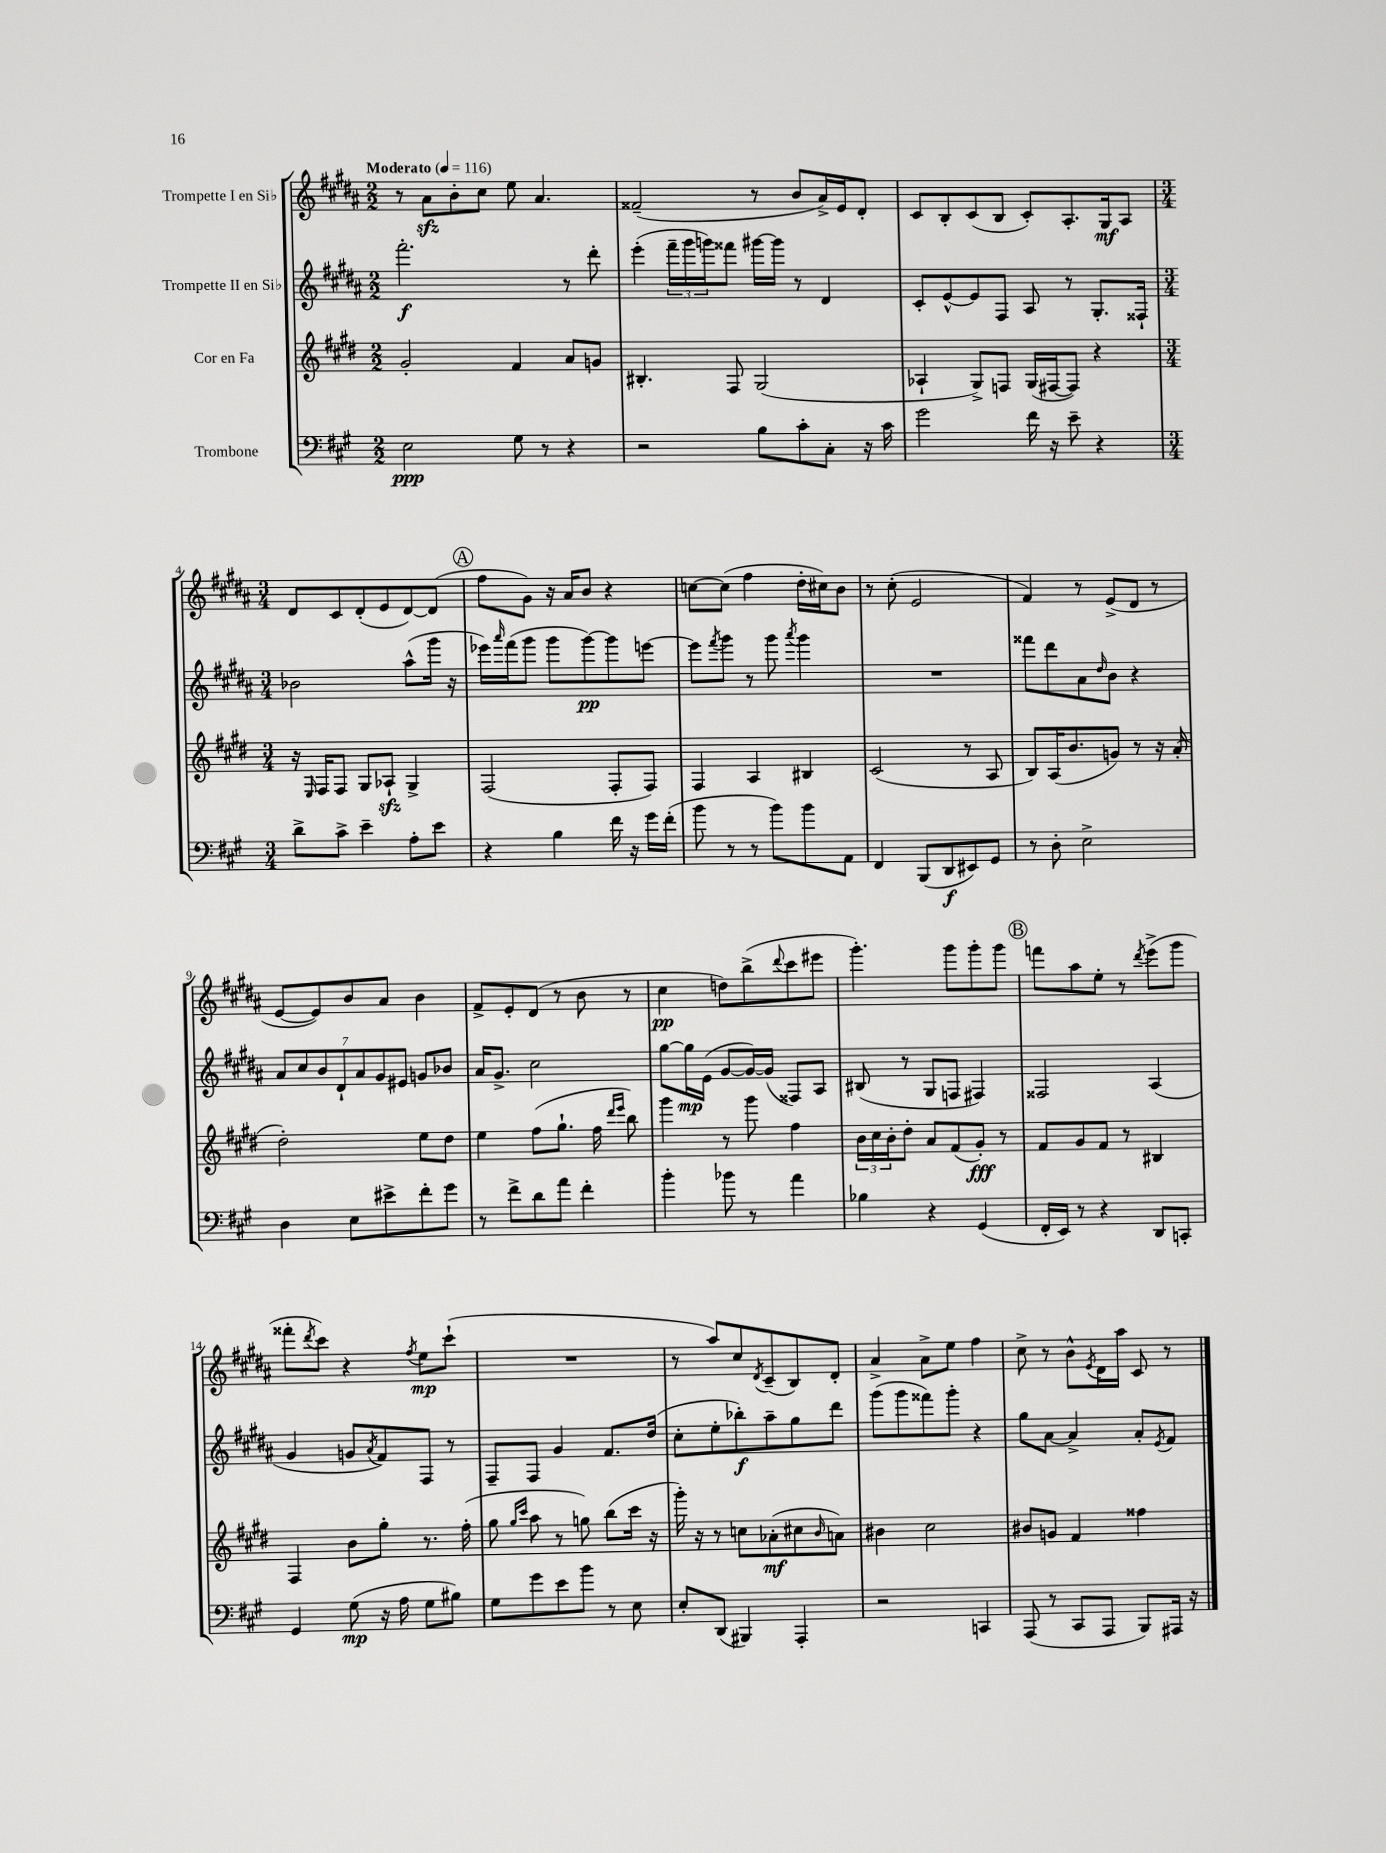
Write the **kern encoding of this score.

**kern	**dynam	**kern	**dynam	**kern	**dynam	**kern	**dynam
*part4	*part4	*part3	*part3	*part2	*part2	*part1	*part1
*staff4	*staff4	*staff3	*staff3	*staff2	*staff2	*staff1	*staff1
*I"Trombone	*	*I"Cor en Fa	*	*I"Trompette II en Si♭	*	*I"Trompette I en Si♭	*
*clefF4	*	*clefG2	*	*clefG2	*	*clefG2	*
*k[f#c#g#]	*	*k[f#c#g#d#]	*	*k[f#c#g#d#a#]	*	*k[f#c#g#d#a#]	*
*M2/2	*	*M2/2	*	*M2/2	*	*M2/2	*
*MM116	*	*MM116	*	*MM116	*	*MM116	*
=1	=1	=1	=1	=1	=1	=1	=1
!	!	!	!	!	!	!LO:TX:a:B:t=Moderato	!
2E\	ppp	2g#'/	.	2.fff#'\	f	8r	.
.	.	.	.	.	.	8a#zz\L	.
.	.	.	.	.	.	8b'\	.
.	.	.	.	.	.	8cc#\J	.
8G#\	.	4f#/	.	.	.	8ee\	.
8r	.	.	.	.	.	4.a#/	.
4r	.	8a/L	.	8r	.	.	.
.	.	8gn/J	.	8ddd#'\	.	.	.
=2	=2	=2	=2	=2	=2	=2	=2
2r	.	4.B#X'/	.	(4eee'\	.	(2f##X~/	.
.	.	.	.	24fff#~\LL	.	.	.
.	.	.	.	24ggg#\	.	.	.
.	.	.	.	24gggn\J)	.	.	.
.	.	8F#/	.	8fff##X\J	.	.	.
8B\L	.	(2G#/	.	[16ggg#X\LL	.	8r	.
.	.	.	.	16ggg#\JJ]	.	.	.
8c#'\	.	.	.	8r	.	8b/L	.
8C#'\J	.	.	.	4d#/	.	16a#^/L)	.
.	.	.	.	.	.	16e/J	.
16r	.	.	.	.	.	8d#'/J	.
16c#\	.	.	.	.	.	.	.
=3	=3	=3	=3	=3	=3	=3	=3
2g#\	.	4A-X`/	.	8c#'/L	.	8c#/L	.
.	.	.	.	[8e^^/	.	8B'/	.
.	.	8G#^/L)	.	8e/]	.	(8c#/	.
.	.	8Fn/J	.	8F#/J	.	8B/J	.
16f#\	.	(16G#/LL	.	8A#/	.	8c#'/L)	.
16r	.	[16F#X/J	.	.	.	.	.
8e~\	.	8F#/J])	.	8r	.	8.A#'/	.
4r	.	4r	.	8.G#'/L	.	.	.
.	.	.	.	.	.	16G#/k	mf
.	.	.	.	.	.	8A#/J	.
.	.	.	.	16F##X`/Jk	.	.	.
!!LO:LB:g=z
=4	=4	=4	=4	=4	=4	=4	=4
*M3/4	*	*M3/4	*	*M3/4	*	*M3/4	*
8d^\L	.	16r	.	2b-X\	.	8d#/L	.
.	.	16qqE/	.	.	.	.	.
.	.	16F#/KL	.	.	.	.	.
8c#^\J	.	8F#/J	.	.	.	8c#/	.
4e~\	.	8G#/L	.	.	.	(8d#'/	.
.	.	8A-Xzz`/J	.	.	.	8e/	.
8A'\L	.	4G#^/	.	(8aa#^^\L	.	[8d#/)	.
8e\J	.	.	.	16ggg#\Jk	.	(8d#/J]	.
.	.	.	.	16r	.	.	.
!!LO:REH:place=s1:t=A
=5	=5	=5	=5	=5	=5	=5	=5
4r	.	(2F#/	.	16eee-X\LL)	.	8ff#\L	.
.	.	.	.	16qqaaa#/	.	.	.
.	.	.	.	(16fff#\J	.	.	.
.	.	.	.	8ggg#\J	.	8g#\J)	.
4B\	.	.	.	8ggg#\L	.	16r	.
.	.	.	.	.	.	16a#/KL	.
.	.	.	.	[8ggg#\)	pp	8b/J	.
16f#\	.	8F#'/L	.	8ggg#\]	.	4r	.
16r	.	.	.	.	.	.	.
16g#\LL	.	8F#/J)	.	[8eeen\J	.	.	.
(16f#'\JJ	.	.	.	.	.	.	.
=6	=6	=6	=6	=6	=6	=6	=6
8b\	.	4F#/	.	8eee\L]	.	[8ccn\L	.
.	.	.	.	8qfff#/	.	.	.
8r	.	.	.	8ggg#\J	.	(8cc\J]	.
8r	.	4A/	.	8r	.	4ff#\	.
8b\L)	.	.	.	8ggg#\	.	.	.
.	.	.	.	8qaaa#/	.	.	.
8b\	.	4B#X/	.	4ggg#\	.	16dd#'\LL	.
.	.	.	.	.	.	16cc#X\J)	.
8AA\J	.	.	.	.	.	8b\J	.
=7	=7	=7	=7	=7	=7	=7	=7
4FF#/	.	(2c#/	.	2.r	.	8r	.
.	.	.	.	.	.	(8cc#'\	.
(8BBB/L	.	.	.	.	.	2e/	.
8DD/	f	.	.	.	.	.	.
8EE#X/)	.	8r	.	.	.	.	.
8GG#/J	.	8A/	.	.	.	.	.
=8	=8	=8	=8	=8	=8	=8	=8
8r	.	8B/L)	.	8fff##X\L	.	4f#/)	.
8D'\	.	(16A/K	.	8ddd#\	.	.	.
.	.	8.b/	.	.	.	.	.
2E^\	.	.	.	8a#\	.	8r	.
.	.	.	.	16qqdd#/	.	.	.
.	.	8gn/J)	.	8b\J	.	(8e^/L	.
.	.	8r	.	4r	.	8d#/J	.
.	.	16r	.	.	.	8r	.
.	.	(16a'/	.	.	.	.	.
!!LO:LB:g=z
=9	=9	=9	=9	=9	=9	=9	=9
4D\	.	2dd#'\)	.	14a#/L	.	[8e/L	.
.	.	.	.	14cc#/	.	.	.
.	.	.	.	.	.	8e/])	.
.	.	.	.	14b/	.	.	.
.	.	.	.	14d#`/	.	.	.
8E\L	.	.	.	.	.	8b/	.
.	.	.	.	14a#/	.	.	.
.	.	.	.	14g#/	.	.	.
8e#X^\	.	.	.	.	.	8a#/J	.
.	.	.	.	14e#X/J	.	.	.
8f#'\	.	8ee\L	.	8gn/L	.	4b\	.
8g#\J	.	8dd#\J	.	8b-X/J	.	.	.
=10	=10	=10	=10	=10	=10	=10	=10
8r	.	4ee\	.	16a#/KL	.	8f#^/L	.
.	.	.	.	8.g#^/J	.	.	.
8f#^\L	.	.	.	.	.	8e'/	.
8d\	.	(8ff#\L	.	2cc#\	.	(8d#/J	.
8a\J	.	8.gg#`\J	.	.	.	8r	.
4f#'\	.	.	.	.	.	8b\	.
.	.	16ff#\	.	.	.	.	.
.	.	16qqddd#/LL	.	.	.	.	.
.	.	16qqeee/JJ	.	.	.	.	.
.	.	8bb\)	.	.	.	8r	.
=11	=11	=11	=11	=11	=11	=11	=11
4b'\	.	4ggg#\	.	[8gg#\L	.	4cc#\	pp
.	.	.	.	16gg#\L]	mp	.	.
.	.	.	.	(16e\JJ	.	.	.
8b-X\	.	8r	.	[8g#/L	.	8ddn\L)	.
8r	.	8ggg#\	.	16g#/L_)	.	(8bb^\	.
.	.	.	.	(16g#/JJ]	.	.	.
.	.	.	.	.	.	8qqddd#/	.
4a\	.	4ff#\	.	8F##X/L)	.	8ccc#\	.
.	.	.	.	8A#/J	.	8eee#X\J	.
=12	=12	=12	=12	=12	=12	=12	=12
4B-X\	.	24b\LL	.	(8B#X/	.	4.ggg#'\)	.
.	.	24cc#\	.	.	.	.	.
.	.	24b'\J	.	.	.	.	.
.	.	8dd#'\J	.	8r	.	.	.
4r	.	8a/L	.	8G#/L	.	.	.
.	.	(8f#/	.	8Fn/J	.	8ggg#\L	.
(4GG#/	.	8g#'/J)	fff	4F#X/)	.	8ggg#'\	.
.	.	8r	.	.	.	8ggg#\J	.
!!LO:REH:place=s1:t=B
=13	=13	=13	=13	=13	=13	=13	=13
16FF#'/LL	.	8f#/L	.	2F##X/	.	8fffn\L	.
16EE/JJ)	.	.	.	.	.	.	.
8r	.	8g#/	.	.	.	8aa#\	.
4r	.	8f#/J	.	.	.	8ee'\J	.
.	.	8r	.	.	.	8r	.
.	.	.	.	.	.	8qddd#/	.
8DD/L	.	4B#X/	.	(4A#/	.	(8eee^\L	.
8CCn'/J	.	.	.	.	.	8ggg#\J	.
!!LO:LB:g=z
=14	=14	=14	=14	=14	=14	=14	=14
4GG#/	.	4F#/	.	4g#/	.	8fff##X'\L	.
.	.	.	.	.	.	8qddd#/	.
.	.	.	.	.	.	8ccc#\J)	.
(8G#\	mp	8b\L	.	8gn/L	.	4r	.
.	.	.	.	8qa#/	.	.	.
16r	.	8gg#'\J	.	8f#/)	.	.	.
16A\	.	.	.	.	.	.	.
.	.	.	.	.	.	8qff#/	.
8G#\L	.	8.r	.	8F#/J	.	8ee\L	mp
8B#X\J)	.	.	.	8r	.	(8ccc#`\J	.
.	.	(16ff#'\	.	.	.	.	.
=15	=15	=15	=15	=15	=15	=15	=15
8G#\L	.	8gg#\	.	8F#~/L	.	2.r	.
.	.	16qqgg#/LL	.	.	.	.	.
.	.	16qqccc#/JJ	.	.	.	.	.
8g#\	.	8aa\	.	8F#/J	.	.	.
8e\	.	8r	.	4g#/	.	.	.
8b\J	.	8ggn\)	.	.	.	.	.
8r	.	(8bb\L	.	8.f#/L	.	.	.
8E\	.	16ccc#\Jk	.	.	.	.	.
.	.	16r	.	(16dd#/Jk	.	.	.
=16	=16	=16	=16	=16	=16	=16	=16
8E'/L	.	16ggg#'\)	.	8cc#'\L	.	8r	.
.	.	16r	.	.	.	.	.
(8DD/J	.	8r	.	8ee'\	.	8aa#/L)	.
4BBB#X/)	.	8ccn\L	.	8bb-X'\)	f	8cc#/	.
.	.	.	.	.	.	8qd#/	.
.	.	(8a-X'\	mf	8aa#~\	.	(8c#~/	.
4AAA'/	.	8cc#X\	.	8gg#\	.	8B/)	.
.	.	16qqb/	.	.	.	.	.
.	.	8an\J)	.	8ddd#\J	.	8d#'/J	.
=17	=17	=17	=17	=17	=17	=17	=17
2r	.	4b#X\	.	(8ggg#\L	.	4a#^/	.
.	.	.	.	8ggg#\	.	.	.
.	.	2cc#\	.	8fff##X\)	.	8a#^\L	.
.	.	.	.	8ggg#'\J	.	8ee\J	.
4CCn/	.	.	.	4r	.	4ff#\	.
=18	=18	=18	=18	=18	=18	=18	=18
(8AAA/	.	8b#X/L	.	8gg#\L	.	8cc#^\	.
8r	.	8gn/J	.	[8a#\J	.	8r	.
8CC#/L	.	4f#/	.	4a#^/]	.	8b^^\L	.
.	.	.	.	.	.	8qe/	.
8AAA/J	.	.	.	.	.	16d#\L	.
.	.	.	.	.	.	16aa#\JJ	.
8BBB/L)	.	4ff##X\	.	8a#'/L	.	8c#/	.
.	.	.	.	8qe/	.	.	.
16AAA#X/Jk	.	.	.	8f#/J	.	8r	.
16r	.	.	.	.	.	.	.
==	==	==	==	==	==	==	==
*-	*-	*-	*-	*-	*-	*-	*-
